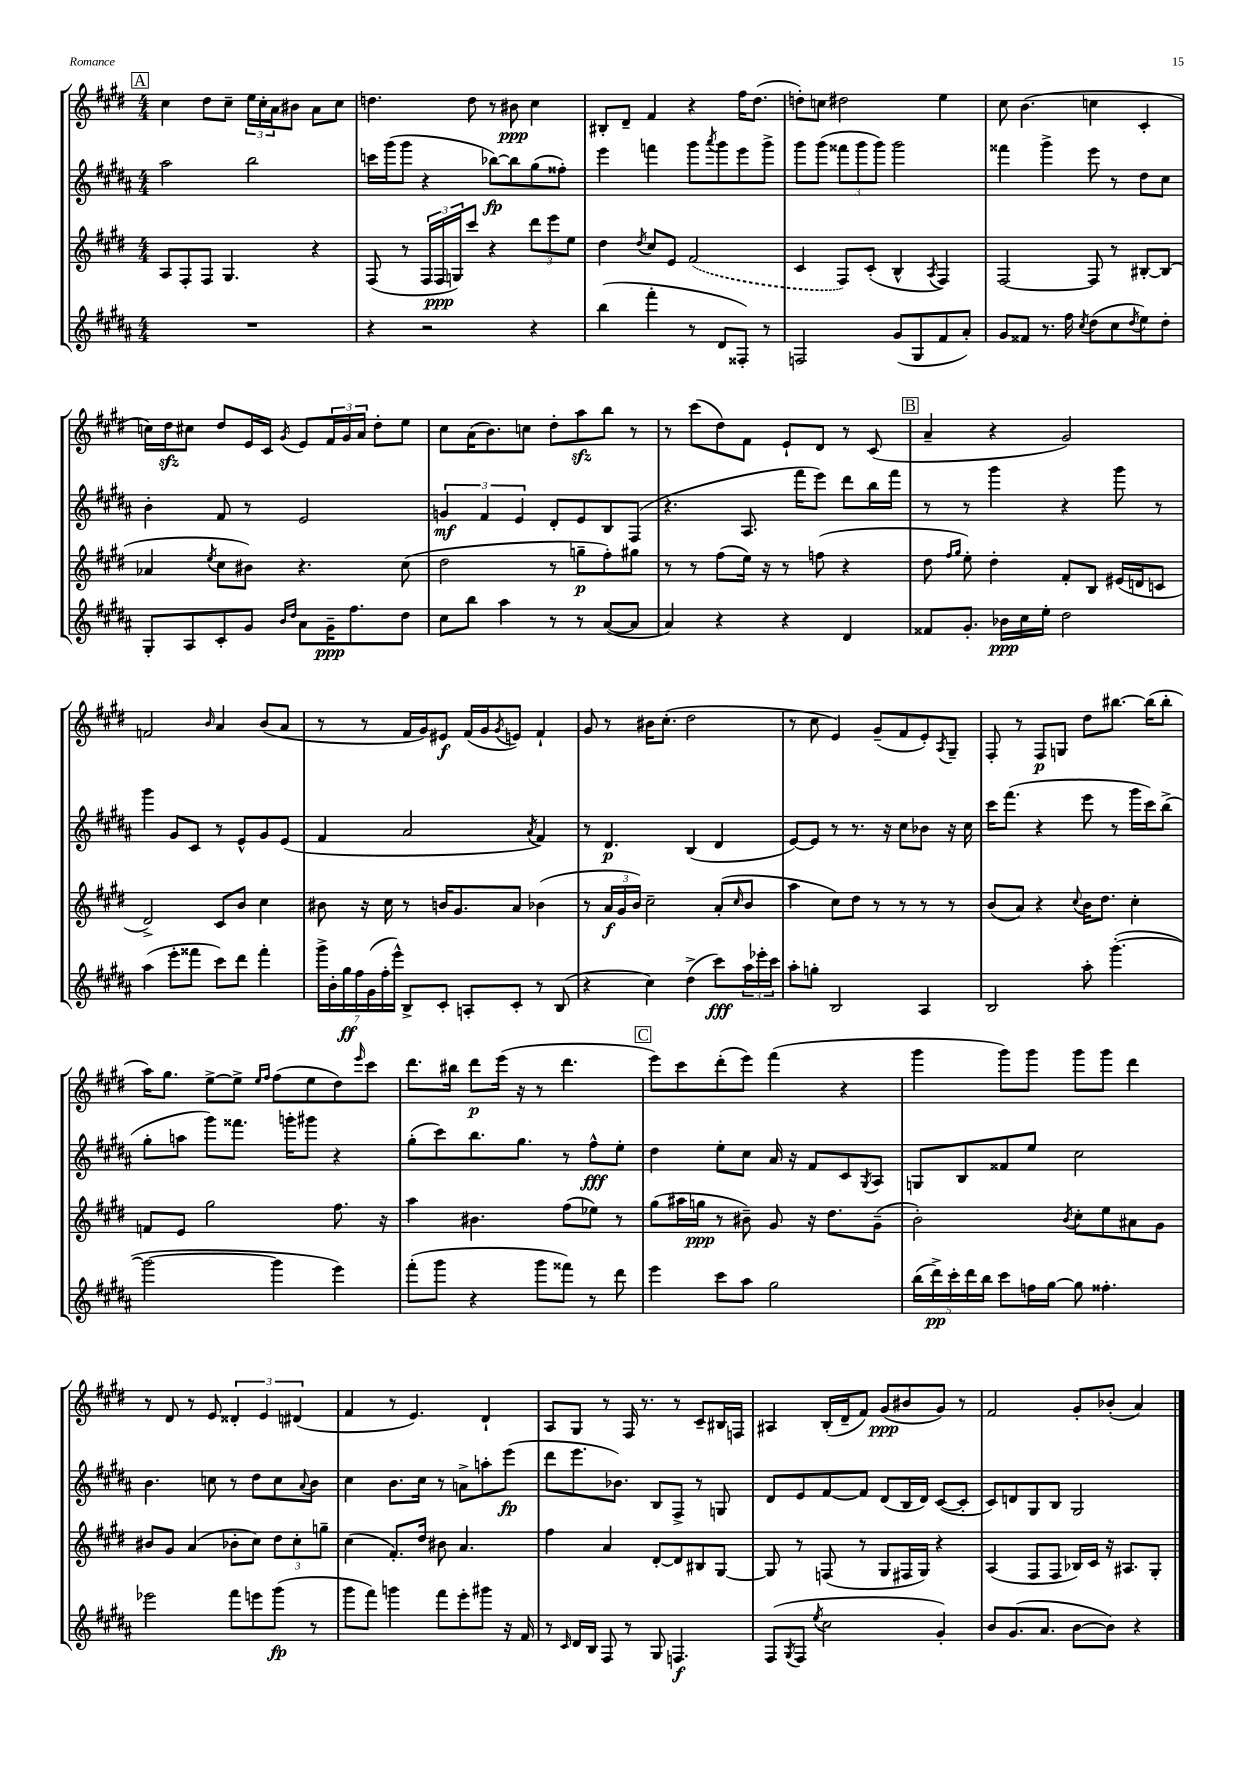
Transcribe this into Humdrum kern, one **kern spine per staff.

**kern	**kern	**kern	**kern
*staff4	*staff3	*staff2	*staff1
*clefG2	*clefG2	*clefG2	*clefG2
*k[f#c#g#d#a#]	*k[f#c#g#d#]	*k[f#c#g#d#a#]	*k[f#c#g#d#]
*M4/4	*M4/4	*M4/4	*M4/4
1r	8A	2aa#	4cc#
.	8F#'	.	.
.	8F#	.	8dd#
.	4.G#	.	8cc#~
.	.	2bb	24ee
.	.	.	24cc#'
.	.	.	24a
.	.	.	8b#
.	4r	.	8a
.	.	.	8cc#
=	=	=	=
4r	(8F#	16ccc	4.dd
.	.	(16ggg#	.
.	8r	8ggg#	.
2r	24F#	4r	.
.	24F#	.	.
.	24G)	.	.
.	8ccc#	.	8dd
.	4r	[8bb-)	8r
.	.	8bb-]	8b#
4r	12ddd#	(8gg#	4cc#
.	12eee	.	.
.	.	8ff##')	.
.	12ee	.	.
=	=	=	=
(4bb	4dd#	4eee	8B#'
.	.	.	8d#~
.	8qdd#	.	.
4fff#'	8cc#	4fff	4f#
.	8e	.	.
8r	(2f#	8ggg#	4r
.	.	8qaaa#	.
8d#	.	8ggg#	.
8F##')	.	8eee	16ff#
.	.	.	(8.dd#
8r	.	8ggg#^	.
=	=	=	=
2F	4c#	8ggg#	8dd')
.	.	(8ggg#	8cc
.	8F#)	12fff##	2dd#
.	.	12ggg#	.
.	(8c#'	.	.
.	.	12ggg#)	.
(8g#	4B^^	2ggg#	.
8G#	.	.	.
.	8qA	.	.
8f#	4F#)	.	4ee
8a#')	.	.	.
=	=	=	=
8g#	[2F#	4fff##	8cc#
8f##	.	.	(4.b
8.r	.	4ggg#^	.
16ff#	.	.	.
8qcc#	.	.	.
(8dd#	8F#]	8eee	4cc
8cc#	8r	8r	.
8qdd#	.	.	.
8ee)	[8B#'	8dd#	4c#'
8dd#'	(8B#]	8cc#	.
=	=	=	=
8G#'	4a-	4b'	16cc)
.	.	.	16dd#
8A#	.	.	8cc#
.	8qee	.	.
8c#'	8cc#	8f#	8dd#
8g#	8b#)	8r	16e
.	.	.	16c#
16qqb	.	.	.
16qqdd#	.	.	8qg#
8a#	4.r	2e	8e
16g#~	.	.	24f#
.	.	.	24g#
8.ff#	.	.	.
.	.	.	24a
.	.	.	8dd#'
8dd#	(8cc#	.	8ee
=	=	=	=
8cc#	2dd#	6g	8cc#
8bb	.	.	(16a
.	.	6f#	.
.	.	.	8.b)
4aa#	.	.	.
.	.	6e	.
.	.	.	8cc
8r	8r	8d#'	8dd#'
8r	8gg~	8e	8aa
([8a#	8ff#')	8B	8bb
8a#]	8gg#	(8F#	8r
=	=	=	=
4a#)	8r	4.r	8r
.	8r	.	(8ccc#
4r	(8ff#	.	8dd#)
.	16ee)	8.A#	8f#
.	16r	.	.
4r	8r	.	8e`
.	.	16fff#	.
.	(8ff	8eee)	8d#
4d#	4r	8ddd#	8r
.	.	16bb	(8c#
.	.	16fff#	.
=	=	=	=
8f##	8dd#	8r	4a~
.	16qqff#	.	.
.	16qqgg#	.	.
8.g#'	8ee')	8r	.
.	4dd#'	4ggg#	4r
16b-	.	.	.
16cc#	.	.	.
16ee'	.	.	.
2dd#	8f#'	4r	2g#)
.	8B	.	.
.	(16e#	8ggg#	.
.	16d	.	.
.	8c	8r	.
=	=	=	=
(4aa#	2d#^)	4ggg#	2f
8eee'	.	8g#	.
8fff##	.	8c#	.
.	.	.	16qqb
8ccc#)	8c#	8r	4a
8ddd#	8b	8e^^	.
4fff##'	4cc#	8g#	(8b
.	.	(8e	8a
=	=	=	=
28ggg#^	8b#	4f#	8r
28b'	.	.	.
28gg#	.	.	.
28ff#	.	.	.
.	16r	.	8r
(28g#	.	.	.
28ff#'	.	.	.
.	16cc#	.	.
28eee^^)	.	.	.
8B^	8r	2a#	16f#
.	.	.	16g#)
8c#'	16b	.	8e#
.	8.g#	.	.
8A'	.	.	(16f#
.	.	.	16g#
.	.	.	8qg#
8c#'	8a	.	8e)
.	.	8qa#	.
8r	(4b-	4f#)	4f#`
(8B	.	.	.
=	=	=	=
4r	8r	8r	8g#
.	24a	4.d#	8r
.	24g#	.	.
.	24b)	.	.
4cc#)	2cc#~	.	16b#
.	.	.	(8.cc#'
(4dd#^	.	(4B	2dd#
8ccc#)	(8a'	4d#	.
.	16qqcc#	.	.
24aa#	8b	.	.
24eee-'	.	.	.
24ccc#	.	.	.
=	=	=	=
8aa#'	4aa	[8e)	8r
8gg'	.	8e]	8cc#
2B	8cc#)	8r	4e)
.	8dd#	8.r	.
.	8r	.	(8g#~
.	.	16r	.
.	8r	8cc#	8f#
4A#	8r	8b-	8e')
.	.	.	8qA
.	8r	16r	8G#~
.	.	16cc#	.
=	=	=	=
2B	(8b	16ccc#	8F#'
.	.	(8.fff#	.
.	8a)	.	8r
.	4r	4r	8F#
.	.	.	8G
.	8qqcc#	.	.
8aa#'	16b	8eee	8dd#
.	8.dd#	.	.
([4.ggg#'	.	8r	[8.bb#
.	4cc#'	16ggg#	.
.	.	16ccc#)	(16bb#]
.	.	(8bb^	8bb#'
=	=	=	=
2ggg#_	8f	8gg#'	16aa)
.	.	.	8.gg#
.	8e	8aa	.
.	2gg#	8ggg#)	[8ee^
.	.	8.fff##	8ee^]
.	.	.	16qqee
.	.	.	16qqff#
4ggg#]	.	.	(8ff#
.	.	16ggg'	.
.	.	8ggg#	8ee
4eee)	8.ff#	4r	8dd#)
.	.	.	16qqeee
.	.	.	8ccc#
.	16r	.	.
=	=	=	=
(8fff#'	4aa	(8gg#'	8.ddd#
8ggg#	.	8ccc#)	.
.	.	.	16bb#
4r	4.b#	8.bb	8ddd#
.	.	.	(16eee
.	.	8.gg#	16r
8ggg#	.	.	8r
8fff##)	(8ff#	8r	4.ddd#
8r	8ee-)	8ff#^^	.
8ddd#	8r	8ee'	.
=	=	=	=
4eee	(8gg#	4dd#	8eee)
.	16aa#	.	8ccc#
.	16gg	.	.
8ccc#	8r	8ee'	(8ddd#'
8aa#	8b#~)	8cc#	8eee)
2gg#	8g#	16a#	(4fff#
.	.	16r	.
.	16r	8f#	.
.	8.dd#	.	.
.	.	8c#	4r
.	.	8qG#	.
.	(8g#~	8A#	.
=	=	=	=
(20bb	2b')	8G	4ggg#
20ddd#^)	.	.	.
20ccc#'	.	.	.
.	.	8B	.
20ddd#	.	.	.
20bb	.	.	.
8ccc#	.	8f##	8ggg#)
16ff	.	8ee	8ggg#
[16gg#	.	.	.
.	8qb	.	.
8gg#]	8cc#'	2cc#	8ggg#
4.ff##'	8ee	.	8ggg#
.	8a#	.	4ddd#
.	8g#	.	.
=	=	=	=
2eee-	8b#	4.b	8r
.	8g#	.	8d#
.	(4a	.	8r
.	.	8cc	8e
8fff#	8b-'	8r	6d##'
8eee	8cc#)	8dd#	.
.	.	.	6e
(8ggg#	12dd#	8cc	.
.	12cc#'	.	(6d#
.	.	8qqa#	.
8r	.	8b	.
.	12gg~	.	.
=	=	=	=
8ggg#	(4cc#	4cc#	4f#
8fff#)	.	.	.
4ggg	8.f#')	8.b	8r
.	.	.	4.e)
.	16dd#	16cc#	.
8fff#	8b#	8r	.
8eee'	4.a	8a^	.
8ggg#	.	8aa'	4d#`
16r	.	(8eee	.
16f#	.	.	.
=	=	=	=
8r	4ff#	8ddd#	8A
16qqc#	.	.	.
16d#	.	8.eee	8G#
16B	.	.	.
8F#	4a	.	8r
.	.	8.b-)	.
8r	.	.	16F#
.	.	.	8.r
8G#	[8d#'	8B	.
4.F	8d#]	8F#^	8r
.	8B#	8r	8c#~
.	[8G#	8G	16B#
.	.	.	16F
=	=	=	=
(8F#	8G#]	8d#	4A#
8qG#	.	.	.
8F#	8r	8e	.
8qee	.	.	.
2cc#	(8F	[8f#	(16B'
.	.	.	16d#~
.	8r	8f#]	8f#)
.	8G#	(8d#	(8g#
.	16F#	16B	8b#
.	16G#)	16d#)	.
4g#')	4r	([8c#	8g#)
.	.	8c#']	8r
=	=	=	=
8b	(4A	8c#)	2f#
(8.g#	.	8d	.
.	8F#	8G#	.
8.a#	.	.	.
.	8F#	8B	.
[8b	16B-)	2G#	8g#'
.	16c#	.	.
8b])	16r	.	(8b-'
.	8.A#	.	.
4r	.	.	4a)
.	8G#'	.	.
==	==	==	==
*-	*-	*-	*-
